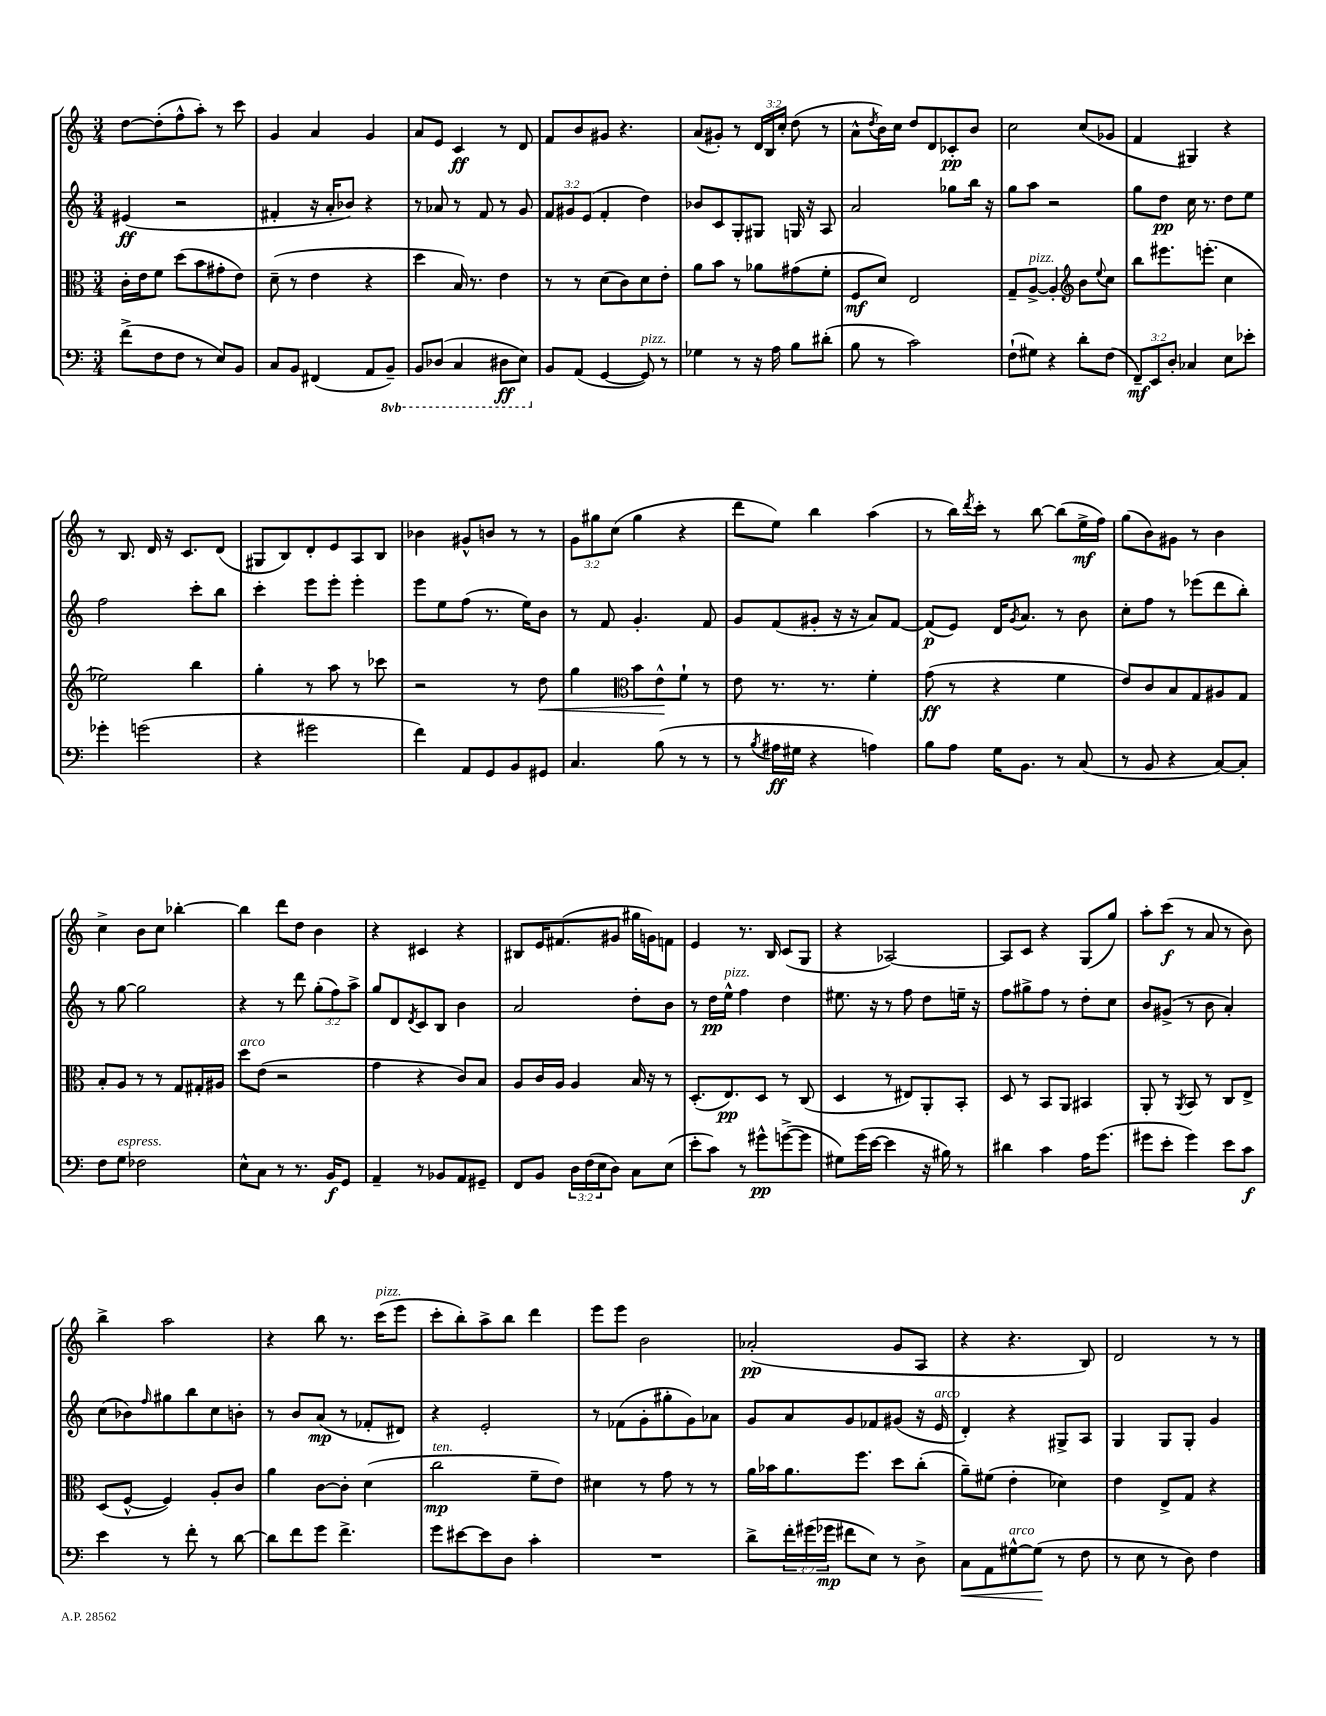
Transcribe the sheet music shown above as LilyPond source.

<<
\new StaffGroup <<
\new Staff = "s0" {
    \clef treble \key c \major \numericTimeSignature \time 3/4 \override Staff.TupletNumber.text = #tuplet-number::calc-fraction-text
    d''8~ d''8-.( f''8-^ a''8-.) r8 c'''8 |
    g'4 a'4 g'4 |
    a'8 e'8 c'4\ff r8 d'8 |
    f'8 b'8 gis'8 r4. |
    a'8( gis'8-.) r8 \tuplet 3/2 { d'16 b16 c''16-. } d''8( r8 |
    a'8-^ \acciaccatura { d''8 } b'16) c''16 d''8 d'8 ces'8-.\pp b'8 |
    c''2 c''8( ges'8 |
    f'4 gis4) r4 |
    r8 b8. d'16 r16 c'8. d'8( |
    gis8 b8) d'8-. e'8 a8 b8 |
    bes'4 gis'8-^ b'8 r8 r8 |
    \tuplet 3/2 { g'8 gis''8 c''8( } gis''4 r4 |
    d'''8 e''8) b''4 a''4( |
    r8 b''16) \acciaccatura { d'''8 } c'''16-. r8 b''8~ b''8( e''16->\mf f''16) |
    g''8( b'8) gis'8 r8 b'4 |
    c''4-> b'8 c''8 bes''4~-. |
    bes''4 d'''8 d''8 b'4 |
    r4 cis'4 r4 |
    bis8 e'16 fis'8.( gis'8 gis''16 g'16) f'8 |
    e'4 r8. b16 c'8( g8 |
    r4 aes2~) |
    aes8 c'8 r4 g8( g''8) |
    a''8-. c'''8\f( r8 a'8 r8 b'8) |
    b''4-> a''2 |
    r4 b''8 r8. c'''16^\markup { \italic "pizz." }( e'''8 |
    c'''8-. b''8-.) a''8-> b''8 d'''4 |
    e'''8 e'''8 b'2 |
    aes'2-.\pp( g'8 a8 |
    r4 r4. b8) |
    d'2 r8 r8 \bar "|." |
}
\new Staff = "s1" {
    \clef treble \key c \major \numericTimeSignature \time 3/4 \override Staff.TupletNumber.text = #tuplet-number::calc-fraction-text
    eis'4\ff( r2 |
    fis'4-. r16 a'16-. bes'8) r4 |
    r8 aes'8 r8 f'8 r8 g'8 |
    \tuplet 3/2 { f'8 gis'8 e'8( } f'4-. d''4) |
    bes'8 c'8 g8-. gis8 g16 r16 a8 |
    a'2 ges''8 b''16 r16 |
    g''8 a''8 r2 |
    g''8 d''8\pp c''16 r8. d''8 e''8 |
    f''2 c'''8-. b''8 |
    c'''4-. e'''8 e'''8-. e'''4-. |
    e'''8 e''8 f''8( r8. e''16) b'8 |
    r8 f'8 g'4.-. f'8 |
    g'8 f'8( gis'8-. r16 r16 a'8) f'8~ |
    f'8\p( e'8) d'16 \acciaccatura { g'8 } a'8. r8 b'8 |
    c''8-. f''8 r8 ees'''8( d'''8 b''8-.) |
    r8 g''8~ g''2 |
    r4 r8 d'''8 \tuplet 3/2 { g''8-.( f''8) a''8-> } |
    g''8 d'8 \acciaccatura { d'8 } c'8 b8 b'4 |
    a'2 d''8-. b'8 |
    r8 d''16\pp e''16-^^\markup { \italic "pizz." } f''4 d''4 |
    eis''8. r16 r8 f''8 d''8 e''16-- r16 |
    f''8 gis''8-> f''8 r8 d''8-. c''8 |
    b'8 gis'8->( r8 b'8 a'4-.) |
    c''8( bes'8) \grace { f''16 } gis''8 b''8 c''8 b'8-. |
    r8 b'8 a'8\mp( r8 fes'8-. dis'8) |
    r4 e'2-. |
    r8 fes'8( g'8-. gis''8-. g'8) aes'8 |
    g'8 a'8 g'8 fes'8 gis'8( r16 e'16^\markup { \italic "arco" } |
    d'4-.) r4 gis8-> a8 |
    g4 g8 g8-. g'4 \bar "|." |
}
\new Staff = "s2" {
    \clef alto \key c \major \numericTimeSignature \time 3/4
    c'16-. e'16 f'8 d''8( b'8 gis'8-. e'8) |
    d'8--( r8 e'4 r4 |
    d''4 b16) r8. e'4 |
    r8 r8 d'8( c'8) d'8 e'8-. |
    a'8 b'8 r8 aes'8 gis'8( f'8-. |
    f8\mf d'8) e2 |
    g8-- a8~->^\markup { \italic "pizz." } a4-. \clef treble b'8 \appoggiatura { e''8 } c''8 |
    b''8 eis'''8. e'''8.-.( c''4 |
    ees''2) b''4 |
    g''4-. r8 a''8 r8 ces'''8 |
    r2 r8 d''8\< |
    g''4 \clef alto b'8 e'8-^\! f'8-! r8 |
    e'8 r8. r8. f'4-. |
    g'8\ff( r8 r4 f'4 |
    e'8) c'8 b8 g8 ais8 g8 |
    b8-. a8 r8 r8 g8 gis16-. ais16 |
    d''8^\markup { \italic "arco" } e'8( r2 |
    g'4 r4 c'8) b8 |
    a8 c'16 a16 a4 b16 r16 r8 |
    d8.-.( e8.\pp) d8 r8 c8( |
    d4 r8 eis8) a,8-. b,8-. |
    d8 r8 b,8 a,8 bis,4 |
    a,8-. r8 \acciaccatura { a,8 } b,8 r8 c8 e8-> |
    d8( f8~-^ f4) a8-. c'8 |
    a'4 c'8~ c'8-. d'4( |
    c''2\mp^\markup { \italic "ten." } f'8-- e'8) |
    dis'4 r8 g'8 r8 r8 |
    a'16 bes'16 a'8. f''8. d''8 c''8-.( |
    a'8--) fis'8( e'4-. des'4) |
    e'4 e8-> g8 r4 \bar "|." |
}
\new Staff = "s3" {
    \clef bass \key c \major \numericTimeSignature \time 3/4 \override Staff.TupletNumber.text = #tuplet-number::calc-fraction-text \set Staff.ottavationMarkups = #ottavation-simple-ordinals
    f'8->( f8 f8 r8 e8) b,8 |
    c8 b,8 fis,4( a,8 \ottava #-1 b,,8--) |
    b,,8 des,8( c,4 dis,8\ff e,8) \ottava #0 |
    b,8 a,8( g,4~ g,8^\markup { \italic "pizz." }) r8 |
    ges4 r8 r16 a16 b8 dis'8-.( |
    b8 r8 c'2) |
    f8-!( gis8) r4 d'8-. f8( |
    \tuplet 3/2 { f,8--\mf) e,8 d8-. } ces4 e8 ees'8-. |
    ges'4-. g'2( |
    r4 gis'2 |
    f'4) a,8 g,8 b,8 gis,8 |
    c4. b8( r8 r8 |
    r8 \acciaccatura { b8 } ais16\ff gis16 r4 a4) |
    b8 a8 g16 b,8. r8 c8( |
    r8 b,8 r4 c8~) c8-. |
    f8 g8^\markup { \italic "espress." } fes2 |
    e8-^ c8 r8 r8. b,16\f g,8 |
    a,4-- r8 bes,8 a,8 gis,8-- |
    f,8 b,8 \tuplet 3/2 { d16 f16( e16 } d8) c8 e8( |
    e'8-. c'8) r8 gis'8-^\pp g'8~->( g'8 |
    gis8) g'16( e'16~ e'4 r16 bis16) r8 |
    dis'4 c'4 a16 g'8.( |
    gis'8 e'8-. gis'4) e'8 c'8\f |
    e'4 r8 f'8-. r8 d'8~ |
    d'8 f'8 g'8 f'4.-> |
    g'8 eis'8~ eis'8 d8 c'4-. |
    R2. |
    d'8-> \tuplet 3/2 { f'16-. gis'16( ges'16\mp } fis'8 e8) r8 d8-> |
    c8\< a,8 gis8~-^^\markup { \italic "arco" } gis8\!( r8 f8 |
    r8 e8 r8 d8) f4 \bar "|." |
}
>>
>>
\layout { \context { \Score \remove "Bar_number_engraver" } }
